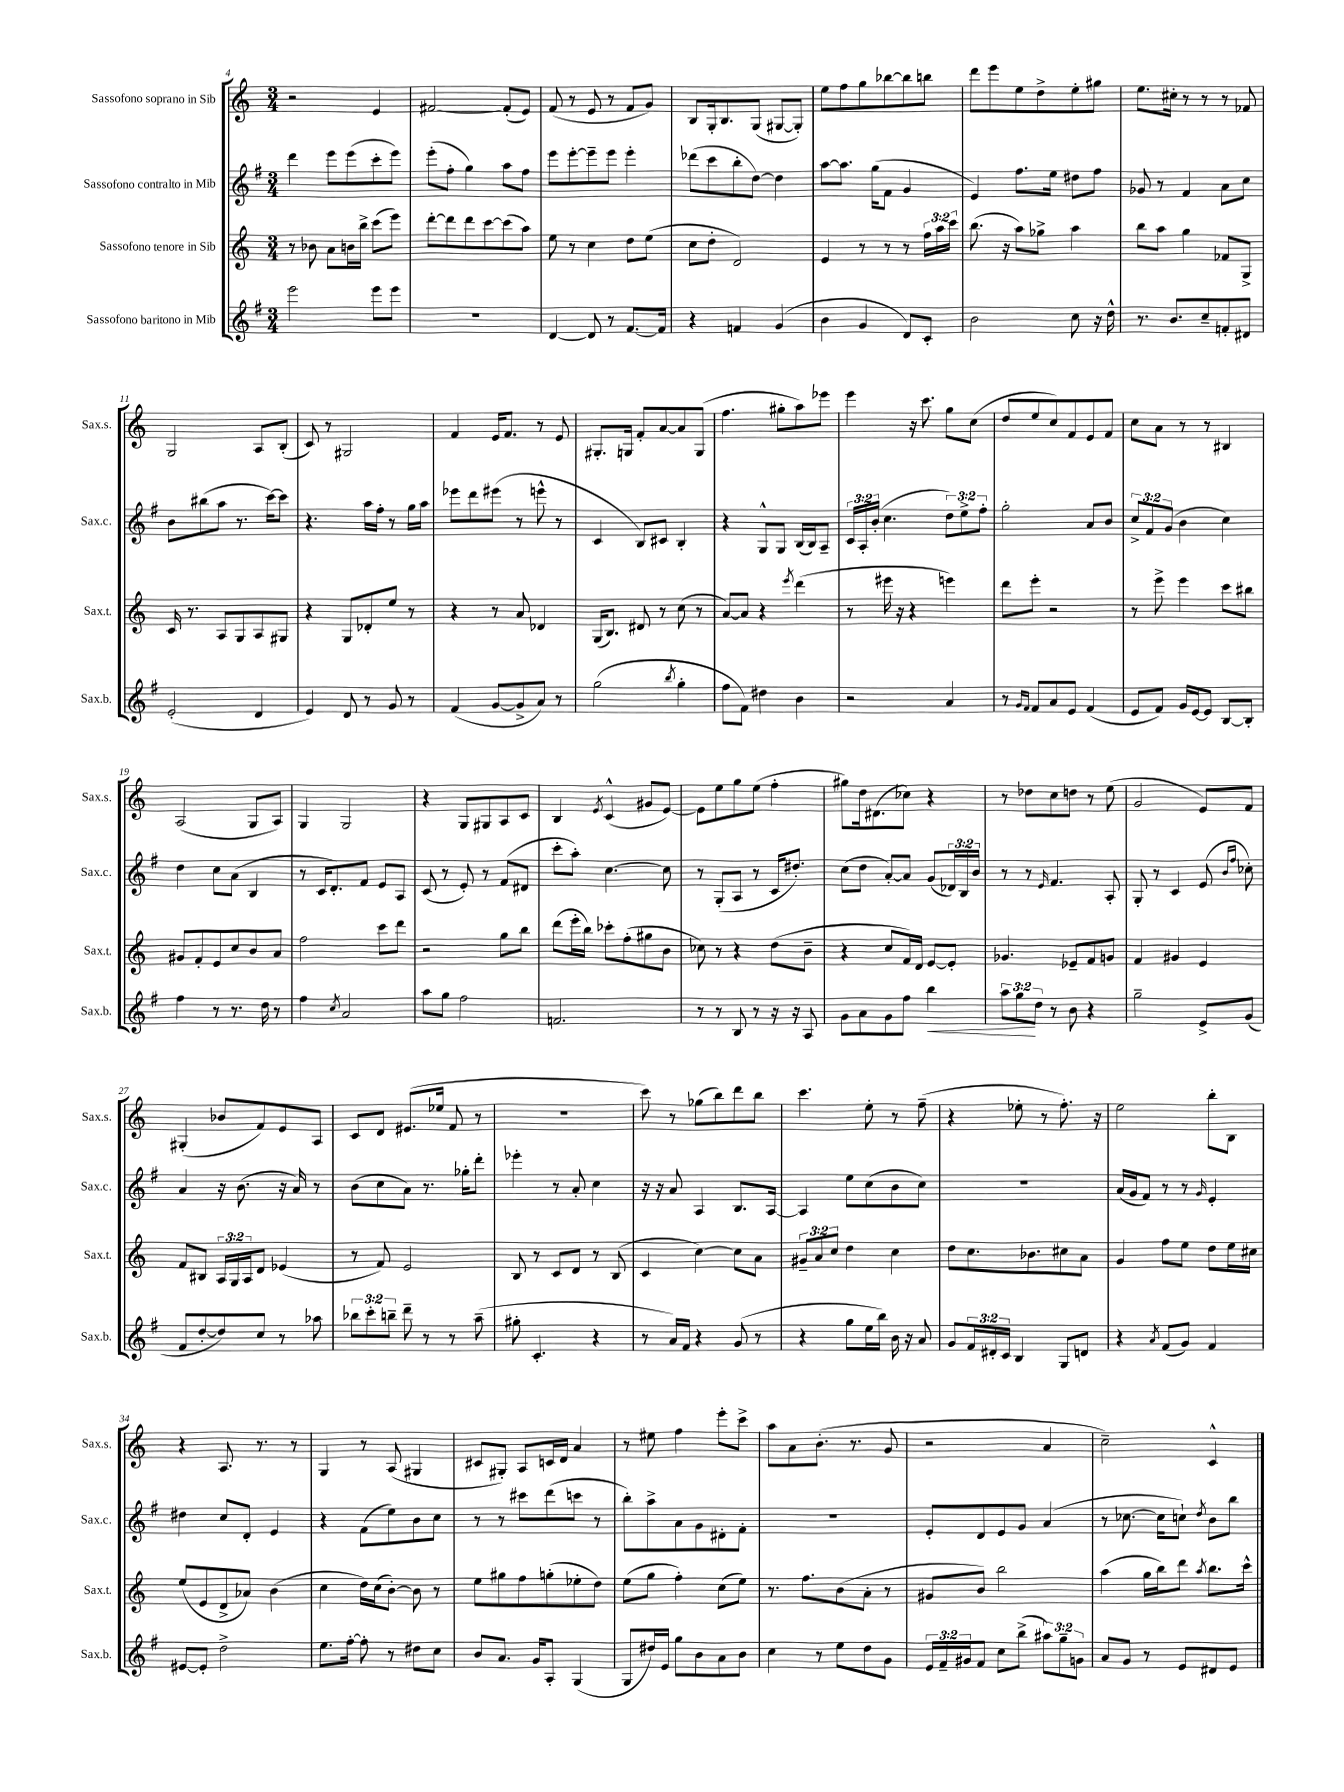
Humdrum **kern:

**kern	**kern	**kern	**kern
*staff4	*staff3	*staff2	*staff1
*clefG2	*clefG2	*clefG2	*clefG2
*k[f#]	*k[]	*k[f#]	*k[]
*M3/4	*M3/4	*M3/4	*M3/4
2eee\	8r	4ddd\	2r
.	8b-\	.	.
.	8a\L	8eee\L	.
.	16b\L	(8eee\	.
.	16bb^\JJ	.	.
8eee\L	(8ccc\L	8ccc'\	4e/
8eee\J	8eee\J)	8eee\J)	.
=	=	=	=
2.r	[8ddd'\L	(8eee'\L	[2f#/
.	8ddd\]	8ff#'\J	.
.	8ddd\	4gg\)	.
.	[8ccc\	.	.
.	(8ccc\]	8aa\L	(8f#'/]L
.	8aa\J)	8ff#\J	8e/J)
=	=	=	=
[4d/	8ee\	8eee\L	(8f/
.	8r	[8eee'\	8r
8d/]	4cc\	8eee~\]	8e/
8r	.	8eee\J	8r
[8.f#/L	8dd\L	4eee'\	8f/L
.	(8ee\J	.	8g/J)
16f#/]Jk	.	.	.
=	=	=	=
4r	8cc\L	(8ddd-\L	8B/L
.	8dd'\J	8ccc\	16G'/k
.	.	.	8.B/
4f/	2d/)	8bb'\	.
.	.	[8dd\J)	(8G/J
(4g/	.	4dd\]	[8G#/L
.	.	.	8G#'/]J)
=	=	=	=
4b\	4e/	[8aa\L	8ee\L
.	.	8.aa\]J	8ff\
4g/	8r	.	8gg\
.	.	(16gg\LK	.
.	8r	8f#\J	[8bb-\
8d/L)	8r	4g/	8bb-\]
8c'/J	24ff\LL	.	8bb\J
.	24aa\	.	.
.	24ccc\JJ	.	.
=	=	=	=
2b\	(8.bb\	4e/)	8ddd\L
.	.	.	8eee\
.	16r	.	.
.	8aa\L)	8.ff#\L	8ee\
.	8gg-^\J	.	8dd^\
.	.	16ee\Jk	.
8cc\	4aa\	8dd#\L	8ee'\
16r	.	8ff#\J	8gg#\J
16dd^^\	.	.	.
=	=	=	=
8.r	8bb\L	8g-/	8.ee\L
.	8aa\J	8r	.
8.b/L	.	.	16cc#'\Jk
.	4gg\	4f#/	8r
8cc~/	.	.	8r
8f'/	8f-/L	8a\L	8r
8d#/J	8G^/J	8cc\J	8f-/
=	=	=	=
(2e'/	16c/	8b\L	2G/
.	8.r	.	.
.	.	(8bb#\	.
.	8A/L	8aa\J	.
.	8G/	8.r	.
4d/	8A/	.	8A/L
.	.	[16ccc\LK)	.
.	8G#/J	8ccc\]J	(8B'/J
=	=	=	=
4e/)	4r	4.r	8c/)
.	.	.	8r
8d/	8G/L	.	2G#/
8r	8d-'/	16aa\LL	.
.	.	16ff#'\JJ	.
8g/	8ee/J	8r	.
8r	8r	16gg\LL	.
.	.	16aa\JJ	.
=	=	=	=
(4f#/	4r	8eee-\L	4f/
.	.	8ddd\	.
[8g/L	8r	(8eee#\J	16e/LK
.	.	.	8.f/J
8g^/]	8a/	8r	.
8a/J)	4d-/	8eee^^\	8r
8r	.	8r	8e/
=	=	=	=
(2gg\	(16G/LK	4c/	8.G#'/L
.	8.B/J)	.	.
.	.	.	16G/Jk
.	8d#/	8B/L)	8f'/L
.	8r	8c#/J	[8a/
8qbb/	.	.	.
4gg'\	(8cc\	4B'/	8a/]
.	8r	.	(8G/J
=	=	=	=
8ff#\L	[8a/L)	4r	4.ff\
8f#\J)	8a/]J	.	.
4dd#\	4r	8G^^/L	.
.	.	8G/J	8gg#'\L
.	8qeee/	.	.
4b\	(4ddd\	(16B/LL	8aa\)
.	.	16B/J)	.
.	.	8A~/J	8eee-\J
=	=	=	=
2r	8r	24c/LL	4eee\
.	.	24A'/	.
.	.	(24b'/JJ	.
.	16eee#\	4.cc\	.
.	16r	.	.
.	4r	.	16r
.	.	.	8.ccc\
4a/	4eee\)	12dd\L)	8gg\L
.	.	12ee^\	.
.	.	.	(8cc\J
.	.	12ff#'\J	.
=	=	=	=
8r	8ddd\L	2gg'\	8dd/L
16qqg/LL	.	.	.
16qqf#/JJ	.	.	.
8f#/L	8eee'\J	.	8ee/
8a/	2r	.	8cc/)
8e/J	.	.	8f/
(4f#/	.	8a/L	8e/
.	.	8b/J	8f/J
=	=	=	=
8e/L	8r	12cc^/L	8cc\L
.	.	12f#/	.
8f#/J)	8eee^\	.	8a\J
.	.	(12g/J	.
16g/LL	4eee\	4b\	8r
[16e/J	.	.	.
8e/]J	.	.	8r
[8B/L	8ccc\L	4cc\)	4B#/
8B'/]J	8bb#\J	.	.
=	=	=	=
4ff#\	8g#/L	4dd\	(2A/
.	8f'/	.	.
8r	8e/	8cc\L	.
8.r	8cc/	(8a\J	.
.	8b/	4B/	8G/L
16dd\	.	.	.
8r	8a/J	.	8A/J)
=	=	=	=
4ff#\	2ff\	8r	4G/
.	.	16c/LK	.
.	.	8.d'/)	.
8qcc/	.	.	.
2a/	.	.	2G/
.	.	8f#/J	.
.	8ccc\L	8e/L	.
.	8ddd\J	8A/J	.
=	=	=	=
8aa\L	2r	(8c/	4r
8gg\J	.	8r	.
2ff#\	.	8e'/)	8G/L
.	.	8r	8G#/
.	8gg\L	(8f#/L	8A/
.	8bb\J	8d#/J	8c/J
=	=	=	=
2.f/	(8ddd\L	8ccc'\L	4B/
.	16eee'\L	8aa'\J)	.
.	16bb\JJ)	.	.
.	.	.	8qe/
.	8ccc-'\L	[4.cc\	(4c^^/
.	(8ff'\	.	.
.	8gg#\	.	8g#/L
.	8b\J	8cc\]	[8e/J)
=	=	=	=
8r	8cc-\)	8r	8e\]L
8r	8r	(8G'/L	8ee\
8B/	4r	8A/J	8gg\
8r	.	8r	(8ee\J
16r	(8dd\L	16c/LK	4ff'\
16r	.	8.dd#'/J)	.
8A/	8b~\J	.	.
=	=	=	=
8g\L	4r	(8cc\L	8gg#\L)
8a\	.	8dd\J	16dd\k
.	.	.	(8.d#\
8g\	8cc/L	[8a'/L)	.
8ff#\J	16f/L)	8a/]J	8cc-\J)
.	16d/JJ	.	.
4bb\	[8e/L	(8g/L	4r
.	8e'/]J	24d-/L)	.
.	.	24B/	.
.	.	24b/JJ	.
=	=	=	=
12aa\L	4.g-/	8r	8r
12gg\	.	.	.
.	.	8r	8dd-\L
12dd\J	.	.	.
.	.	16qqe/	.
8r	.	4.f#/	8cc\
8b\	8e-~/L	.	8dd\J
4r	8f/	.	8r
.	8g/J	8A'/	(8ee\
=	=	=	=
2gg~\	4f/	8G'/	2g/
.	.	8r	.
.	4g#/	4c/	.
8e^/L	4e/	(8e/	8e/L)
.	.	16qqb/LL	.
.	.	16qqff#/JJ	.
(8g/J	.	8cc-'\)	8f/J
=	=	=	=
8f#/L	8f/L	4a/	(4G#'/
[8dd'/	8B#/J	.	.
8dd/])	24A/LL	16r	8b-/L
.	24G/	.	.
.	.	(8.b\	.
.	24A/J	.	.
8cc/J	8d/J	.	8f/)
8r	(4e-/	16r	8e/
.	.	16a/)	.
8aa-\	.	8r	8A/J
=	=	=	=
12bb-\L	8r	(8b\L	8c/L
12ccc'\	.	.	.
.	8f/)	8cc\	8d/J
12bb~\J	.	.	.
8ddd~\	2e/	8a\J)	(8.e#/L
8r	.	8.r	.
.	.	.	16ee-/Jk
8r	.	.	8f/
.	.	16gg-'\LK	.
(8aa~\	.	8ddd'\J	8r
=	=	=	=
8gg#'\	8B/	4eee-'\	2.r
4.c'/	8r	.	.
.	8c/L	8r	.
.	8d/J	8a'/	.
4r	8r	4cc\	.
.	(8B/	.	.
=	=	=	=
8r	4c/	16r	8ccc\)
.	.	16r	.
16a/LL)	.	8a/	8r
16f#/JJ	.	.	.
4r	[4cc\)	4A/	(8gg-\L
.	.	.	8bb\)
(8g/	8cc\]L	8.B/L	8ddd\
8r	8a\J	.	8bb\J
.	.	[16A/Jk	.
=	=	=	=
4r	12g#~/L	4A/]	4.ccc\
.	12a/	.	.
.	12cc/J	.	.
8gg\L	4dd\	8ee\L	.
16ee\L	.	(8cc\	8ee'\
16bb\JJ)	.	.	.
16b\	4cc\	8b\	8r
16r	.	.	.
8a/	.	8cc\J)	(8ff~\
=	=	=	=
8g/L	8dd\L	2.r	4r
24f#/L	8.cc\	.	.
24d#'/	.	.	.
24c/JJ	.	.	.
4B/	.	.	8ee-'\
.	8.b-\	.	.
.	.	.	8r
8G/L	8cc#\	.	8.ff'\)
8d/J	8a\J	.	.
.	.	.	16r
=	=	=	=
4r	4g/	(16a/LL	2ee\
.	.	16g/J	.
.	.	8f#/J)	.
8qa/	.	.	.
(8f#/L	8ff\L	8r	.
8g/J)	8ee\J	8r	.
.	.	16qqg/	.
4f#/	8dd\L	4e'/	8bb'\L
.	16ee\L	.	8B\J
.	16cc#\JJ	.	.
=	=	=	=
[8e#/L	(8ee/L	4dd#\	4r
8e#'/]J	8e/	.	.
2dd^\	8d^/	8cc/L	8.A/
.	8a-/J)	8d'/J	.
.	.	.	8.r
.	(4b\	4e/	.
.	.	.	8r
=	=	=	=
8.ee\L	4cc\	4r	4G/
[16ff#'\Jk	.	.	.
8ff#'\]	16dd\LL)	(8f#\L	8r
.	(16cc\J	.	.
8r	[8b'\J)	8ee\)	(8A/
8dd#\L	8b\]	8b\	4G#/
8cc\J	8r	8cc\J	.
=	=	=	=
8b/L	8ee\L	8r	8c#/L
8.a/J	8gg#\	8r	8G#'/J)
.	8ff\	8ccc#\L	8A/L
16g/LK	.	.	.
8A'/J	(8gg'\	(8ddd\	16c/L
.	.	.	16d/JJ
(4G/	8ee-'\	8ccc\J	4a/
.	8dd\J)	8r	.
=	=	=	=
8G/L	(8ee\L	8bb'\L)	8r
16dd#/L)	8gg\J	8aa^\	8ee#\
16e/JJ	.	.	.
8gg\L	4ff'\)	8a\	4ff\
8b\	.	8g\	.
8a\	(8cc\L	8d#'\	8eee'\L
8b\J	8ee\J)	8f#'\J	8ccc^\J
=	=	=	=
4cc\	8.r	2.r	8aa\L
.	.	.	8a\
.	8.ff\L	.	.
8r	.	.	(8.b'\J
8ee\L	(8b\	.	.
.	.	.	8.r
8dd\	8a'\J	.	.
8g\J	8r	.	8g/
=	=	=	=
24e/LL	8g#/L	8e'/L	2r
24f#~/	.	.	.
24g#/J	.	.	.
8f#/J	8b/J)	8d/	.
8cc\L	2bb\	8e/	.
(8bb^\J	.	8g/J	.
12aa#\L)	.	(4a/	4a/
12gg~\	.	.	.
12g\J	.	.	.
=	=	=	=
8a/L	(4aa\	8r	2cc~\)
8g/J	.	[8.cc-\	.
8r	16gg\LL	.	.
.	16bb\J)	16cc-\]LK	.
8e/L	8ddd\J	8cc`\J)	.
.	8qaa/	8qdd/	.
8d#/	8.bb\L	8b\L	4c^^/
8e/J	.	8bb\J	.
.	16ccc^^\Jk	.	.
==	==	==	==
*-	*-	*-	*-
